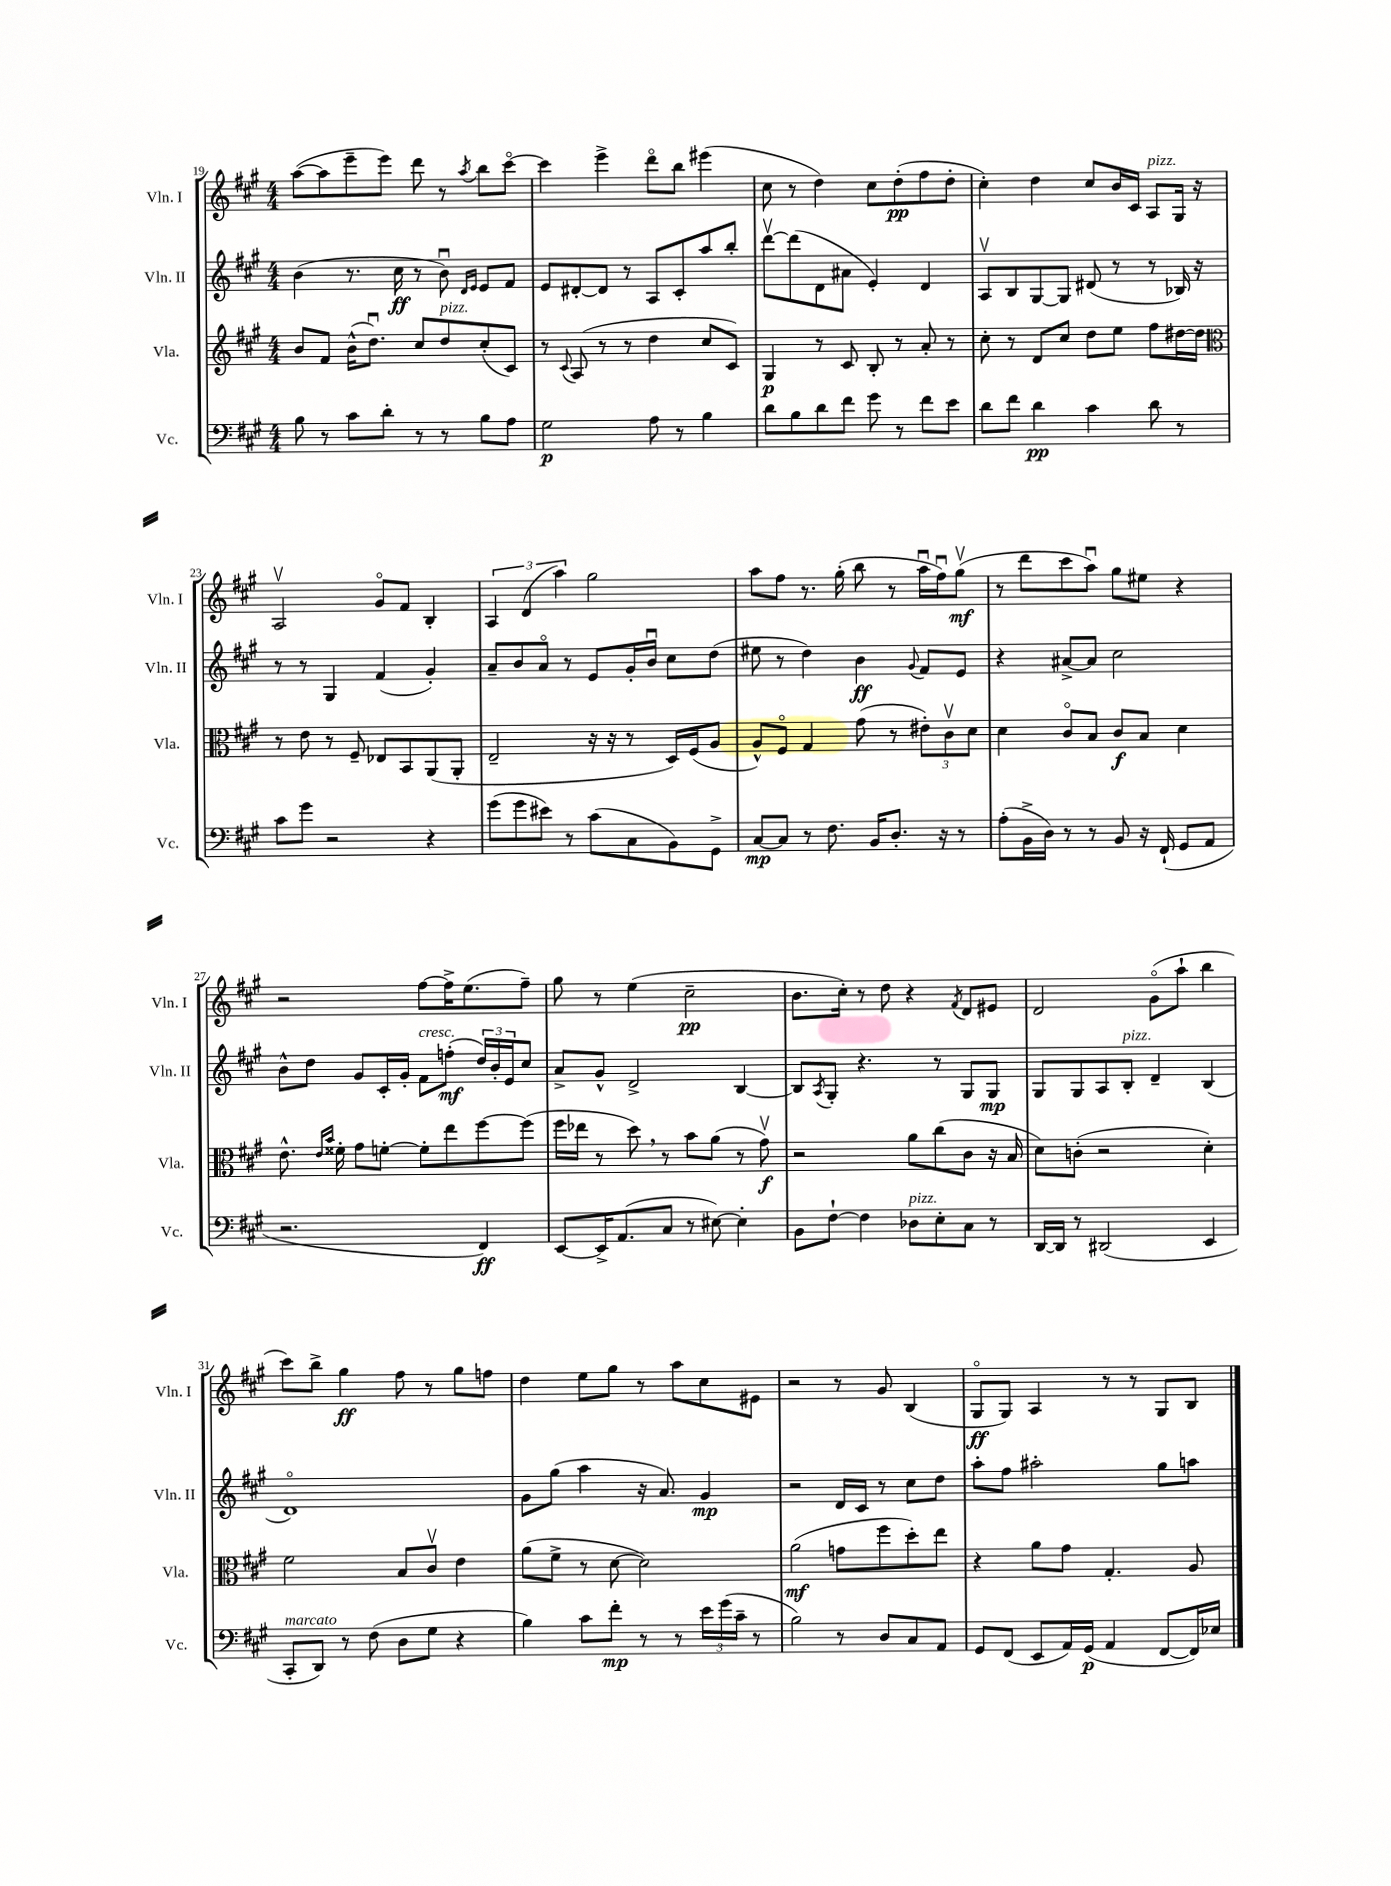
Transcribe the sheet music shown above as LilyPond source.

<<
\new StaffGroup <<
\new Staff = "s0" \with { instrumentName = "Vln. I" shortInstrumentName = "Vln. I" } {
    \clef treble \key a \major \numericTimeSignature \time 4/4
    a''8~( a''8 e'''8-- e'''8) d'''8 r8 \acciaccatura { a''8 } b''8 cis'''8~\flageolet |
    cis'''4 e'''4-> d'''8\flageolet b''8 eis'''4( |
    cis''8 r8 d''4) cis''8 d''8-.\pp( fis''8 d''8-. |
    cis''4-.) d''4 cis''8 b'16 cis'16 a8^\markup { \italic "pizz." } gis16 r16 |
    a2\upbow gis'8\flageolet fis'8 b4-. |
    \tuplet 3/2 { a4 d'4( a''4) } gis''2 |
    a''8 fis''8 r8. gis''16-.( b''8 r8 a''16\downbow fis''16\downbow) gis''8\upbow\mf( |
    r8 d'''8 cis'''8 a''8\downbow) gis''8 eis''8 r4 |
    r2 fis''8~ fis''16-> e''8.( fis''8--) |
    gis''8 r8 e''4( cis''2--\pp |
    b'8. cis''16-.) r8 d''8 r4 \acciaccatura { fis'8 } d'8 eis'8 |
    d'2 gis'8\flageolet( a''8-! b''4 |
    cis'''8) b''8-> gis''4\ff fis''8 r8 gis''8 f''8 |
    d''4 e''8 gis''8 r8 a''8 cis''8 eis'8 |
    r2 r8 gis'8 b4( |
    gis8\flageolet\ff gis8) a4 r8 r8 gis8 b8 \bar "|." |
}
\new Staff = "s1" \with { instrumentName = "Vln. II" shortInstrumentName = "Vln. II" } {
    \clef treble \key a \major \numericTimeSignature \time 4/4
    b'4( r8. cis''16\ff r8 b'8\downbow) \grace { d'16 e'16 } e'8 fis'8 |
    e'8 dis'8~-. dis'8 r8 a8 cis'8-. a''8 b''8-. |
    d'''8~\upbow d'''8( d'8 ais'8 e'4-.) d'4 |
    a8\upbow b8 gis8~ gis8 dis'8( r8 r8 bes16) r16 |
    r8 r8 gis4 fis'4( gis'4-.) |
    a'8-- b'8 a'8\flageolet r8 e'8 gis'16-. b'16\downbow cis''8 d''8( |
    eis''8 r8 d''4) b'4\ff \appoggiatura { gis'8 } fis'8 e'8 |
    r4 ais'8~-> ais'8 cis''2 |
    b'8-^ d''8 gis'8 cis'16-. gis'16-. fis'8^\markup { \italic "cresc." } f''8-.\mf( \tuplet 3/2 { d''16) b'16-. e'16 } cis''8 |
    a'8-> gis'8-^ d'2-> b4~ |
    b8 \acciaccatura { a8 } gis8-. r4. r8 gis8 gis8\mp |
    gis8 gis8 a8 b8-.^\markup { \italic "pizz." } d'4-- b4( |
    d'1\flageolet) |
    gis'8 gis''8( a''4 r16 a'8.) gis'4\mp |
    r2 d'16 cis'16 r8 cis''8 d''8 |
    a''8-. fis''8 ais''2-. gis''8 a''8 \bar "|." |
}
\new Staff = "s2" \with { instrumentName = "Vla." shortInstrumentName = "Vla." } {
    \clef treble \key a \major \numericTimeSignature \time 4/4
    b'8 fis'8 b'16-^( d''8.\downbow) cis''8 d''8^\markup { \italic "pizz." } cis''8-.( cis'8) |
    r8 \appoggiatura { cis'8 } a8( r8 r8 d''4 cis''8 cis'8) |
    gis4\p r8 cis'8 b8-. r8 a'8-. r8 |
    cis''8-. r8 d'8 cis''8 d''8 e''8 fis''8 dis''16~ dis''16 |
    \clef alto r8 e'8 r8 fis8-- ees8 b,8 a,8( a,8-. |
    e2-- r16 r16 r8 d16) fis16( a8 |
    a8-^) fis8\flageolet gis4 gis'8( r8 \tuplet 3/2 { eis'8-.) cis'8\upbow d'8 } |
    d'4 cis'8\flageolet b8 cis'8\f b8 d'4 |
    e'8.-^ \grace { e'16 b'16 } fisis'16-. gis'8 f'8~-. f'8-. e''8 fis''8~ fis''8( |
    fis''16 ees''16 r8 d''8) \breathe r8 b'8 a'8( r8 gis'8\upbow\f) |
    r2 a'8 cis''8( cis'8 r16 b16 |
    d'8) c'8-.( r2 d'4-.) |
    fis'2 b8 cis'8\upbow e'4 |
    a'8( fis'8-> r8 d'8~ d'2) |
    a'2\mf( g'8 fis''8 d''8-.) e''8 |
    r4 a'8 gis'8 gis4.-. a8 \bar "|." |
}
\new Staff = "s3" \with { instrumentName = "Vc." shortInstrumentName = "Vc." } {
    \clef bass \key a \major \numericTimeSignature \time 4/4
    b8 r8 cis'8 d'8-. r8 r8 b8 a8 |
    gis2\p a8 r8 b4 |
    d'8 b8 d'8 fis'8 gis'8 r8 fis'8 e'8 |
    d'8 fis'8 d'4\pp cis'4 d'8 r8 |
    cis'8 gis'8 r2 r4 |
    gis'8( gis'8 eis'8) r8 cis'8( cis8 b,8) gis,8-> |
    cis8~\mp cis8 r8 fis8. b,16 d8.-. r16 r8 |
    a8-.( b,16-> d16) r8 r8 b,8 r16 fis,16-!( gis,8 a,8 |
    r2. fis,4\ff) |
    e,8~ e,16-> a,8.( cis8 r8 eis8~) eis4-. |
    b,8 fis8~-! fis4 des8^\markup { \italic "pizz." } e8-. cis8 r8 |
    d,16~ d,16 r8 dis,2( e,4 |
    cis,8-.^\markup { \italic "marcato" } d,8) r8 fis8( d8 gis8 r4 |
    b4) cis'8 fis'8-.\mp r8 r8 \tuplet 3/2 { e'16 gis'16( cis'16-- } r8 |
    b2) r8 d8 cis8 a,8 |
    gis,8 fis,8( e,8 a,16) gis,16\p( a,4 fis,8~ fis,16) ees16 \bar "|." |
}
>>
>>
\layout { \context { \Score currentBarNumber = #19 } }
